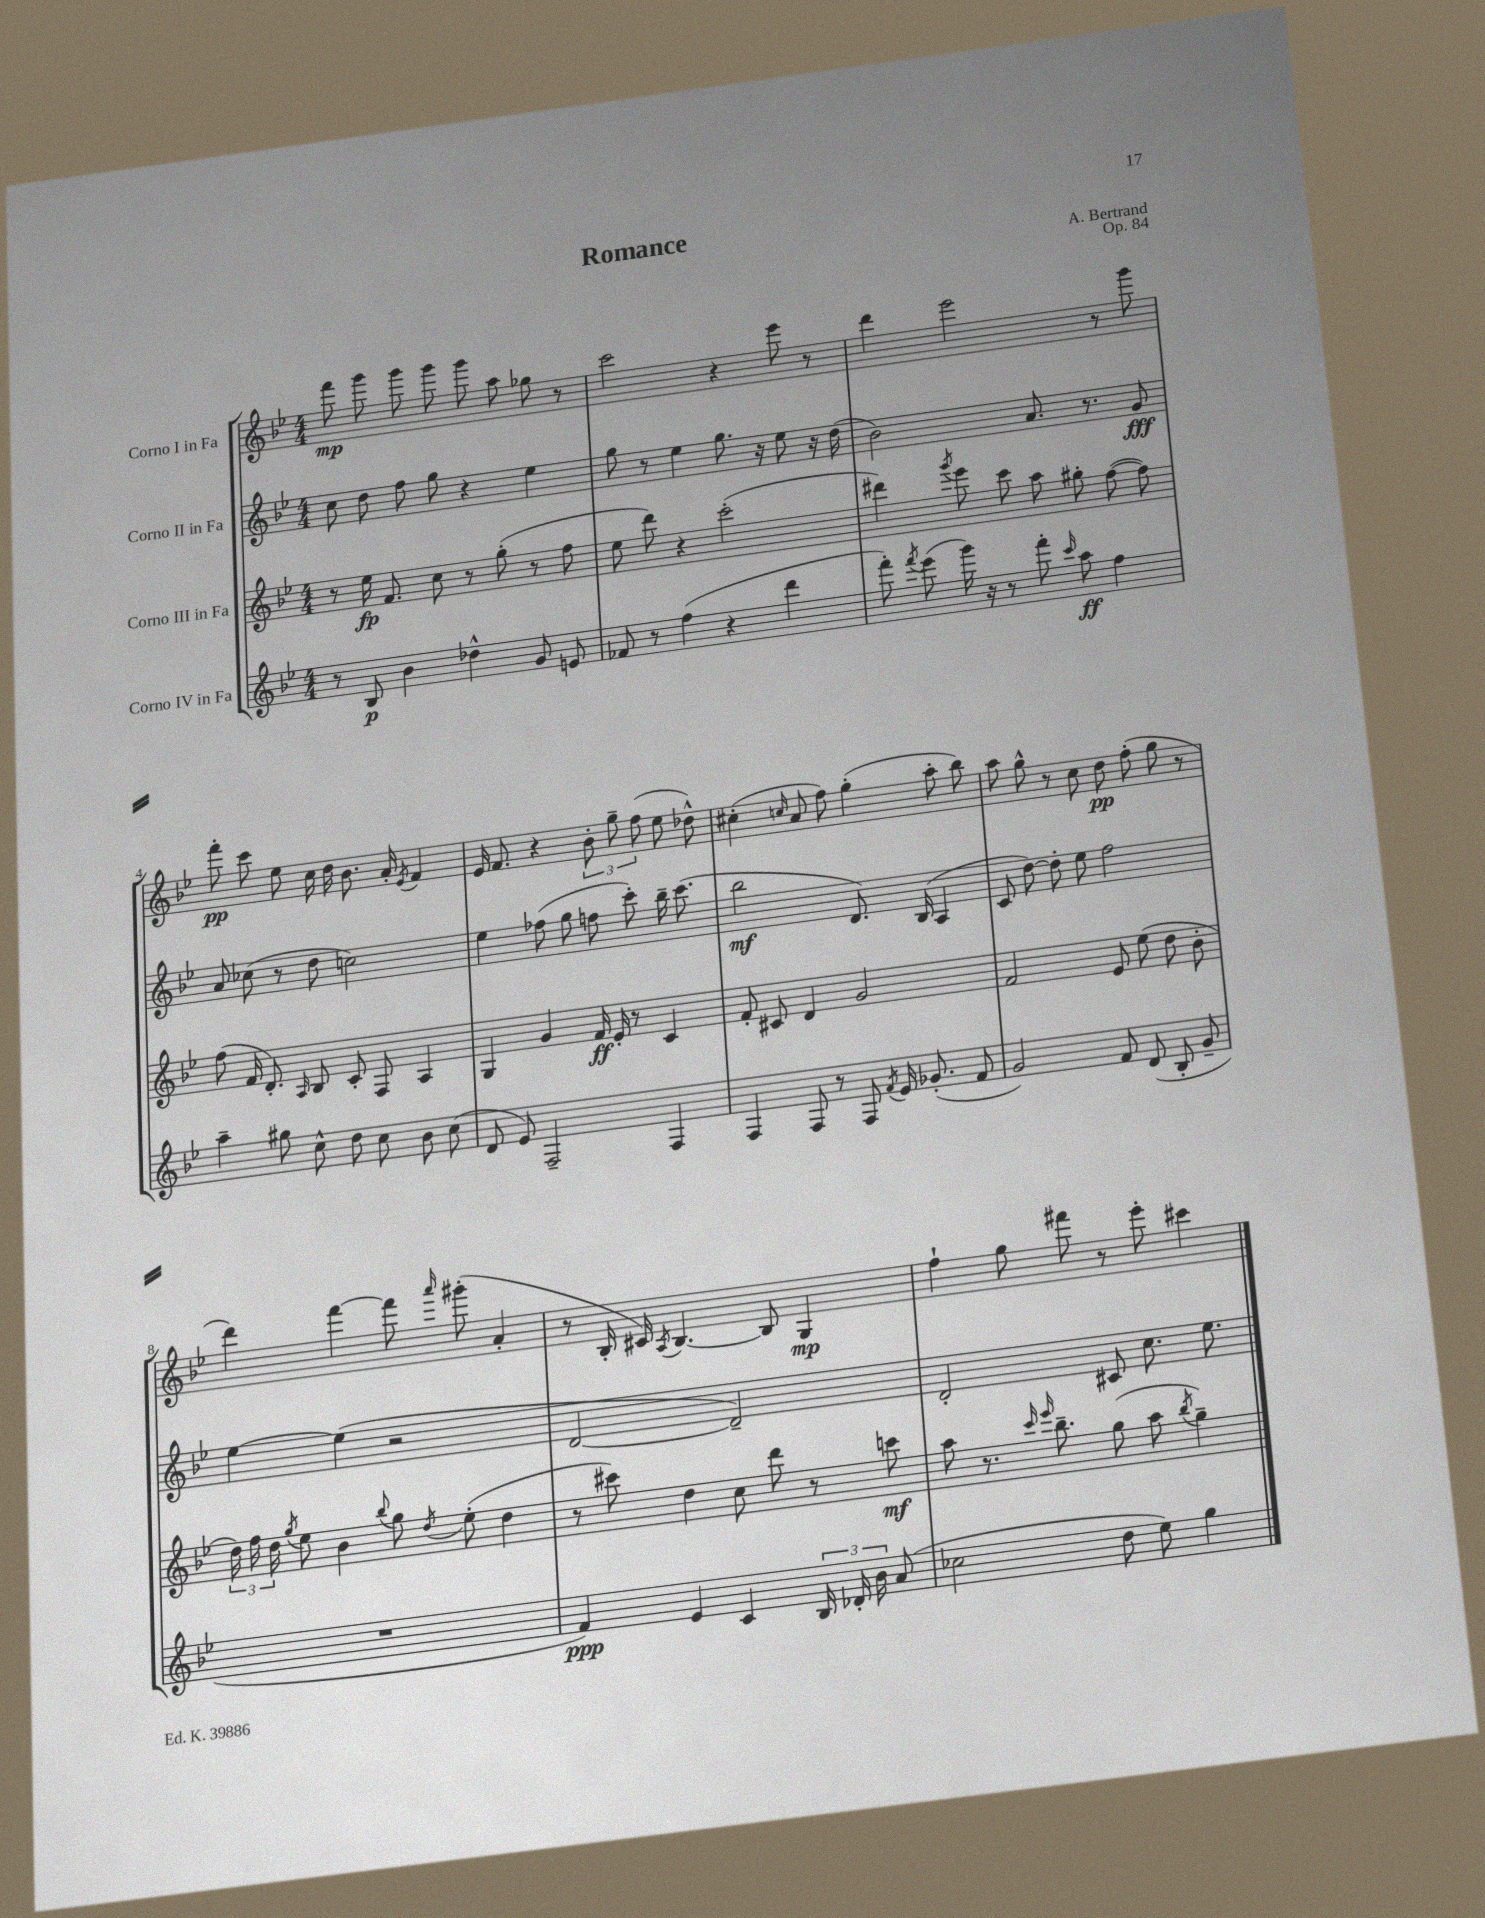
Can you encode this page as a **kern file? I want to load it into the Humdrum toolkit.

**kern	**dynam	**kern	**dynam	**kern	**dynam	**kern	**dynam
*part4	*part4	*part3	*part3	*part2	*part2	*part1	*part1
*staff4	*staff4	*staff3	*staff3	*staff2	*staff2	*staff1	*staff1
*I"Corno IV in Fa	*	*I"Corno III in Fa	*	*I"Corno II in Fa	*	*I"Corno I in Fa	*
*clefG2	*	*clefG2	*	*clefG2	*	*clefG2	*
*k[b-e-]	*	*k[b-e-]	*	*k[b-e-]	*	*k[b-e-]	*
*M4/4	*	*M4/4	*	*M4/4	*	*M4/4	*
=1	=1	=1	=1	=1	=1	=1	=1
8r	.	8r	.	8cc\	.	8fff\	mp
8B-/	p	16ee-\	fp	8dd\	.	8ggg\	.
.	.	8.f/	.	.	.	.	.
4b-\	.	.	.	8ff\	.	8ggg\	.
.	.	8cc\	.	8gg\	.	8ggg\	.
4dd-X^^\	.	8r	.	4r	.	8ggg\	.
.	.	(8gg'\	.	.	.	8aa\	.
8g/	.	8r	.	4ee-\	.	8gg-X\	.
8en/	.	8ff\	.	.	.	8r	.
=2	=2	=2	=2	=2	=2	=2	=2
8f-X/	.	8ee-\	.	8gg\	.	2ccc\	.
8r	.	8ddd\)	.	8r	.	.	.
(4ff\	.	4r	.	4ee-\	.	.	.
4r	.	(2ccc'\	.	8.gg\	.	4r	.
.	.	.	.	16r	.	.	.
4ddd\	.	.	.	8ee-\	.	8eee-\	.
.	.	.	.	16r	.	8r	.
.	.	.	.	(16dd\	.	.	.
=3	=3	=3	=3	=3	=3	=3	=3
8fff'\)	.	4ddd#X\)	.	2b-\)	.	4ddd\	.
8qfff/	.	.	.	.	.	.	.
(8eee-\	.	.	.	.	.	.	.
.	.	8qggg/	.	.	.	.	.
16ggg\)	.	8eee-\	.	.	.	2eee-\	.
16r	.	.	.	.	.	.	.
8r	.	8ccc\	.	.	.	.	.
8fff'\	.	8aa\	.	8.a/	.	.	.
16qqccc/	.	.	.	.	.	.	.
8aa\	ff	8gg#X'\	.	.	.	.	.
.	.	.	.	8.r	.	.	.
4ff\	.	([8ff\	.	.	.	8r	.
.	.	8ff\])	.	8g/	fff	8ggg\	.
!!LO:LB:g=z
=4	=4	=4	=4	=4	=4	=4	=4
4aa~\	.	(8ff\	.	8a/	.	8fff'\	pp
.	.	16f/	.	(8cc-X\	.	8ccc\	.
.	.	8.d'/)	.	.	.	.	.
8gg#X\	.	.	.	8r	.	8ee-\	.
.	.	16qqA/	.	.	.	.	.
8cc^^\	.	8B-/	.	8dd\	.	16cc\	.
.	.	.	.	.	.	16dd\	.
8dd\	.	8c'/	.	2ccn\)	.	8.b-\	.
8cc\	.	8F/	.	.	.	.	.
.	.	.	.	.	.	16a'/	.
.	.	.	.	.	.	8qe-/	.
8b-\	.	4A/	.	.	.	4f/	.
(8cc\	.	.	.	.	.	.	.
=5	=5	=5	=5	=5	=5	=5	=5
8d/	.	4G/	.	4ee-\	.	16e-/	.
.	.	.	.	.	.	8.f/	.
8e-/)	.	.	.	.	.	.	.
2F~/	.	4g/	.	(8ff-X\	.	4r	.
.	.	.	.	8gg\	.	.	.
.	.	16f/	ff	8ffn\	.	12b-'\	.
.	.	16e-'/	.	.	.	.	.
.	.	.	.	.	.	12gg~\	.
.	.	8r	.	8ccc'\)	.	.	.
.	.	.	.	.	.	(12ff\	.
4F/	.	4c/	.	16bb-~\	.	8ee-\	.
.	.	.	.	(8.ccc\	.	.	.
.	.	.	.	.	.	8dd-X^^\)	.
=6	=6	=6	=6	=6	=6	=6	=6
4F/	.	8f'/	.	2bb-\	mf	(4cc#X'\	.
.	.	8c#X/	.	.	.	.	.
.	.	.	.	.	.	16qqccn/	.
8F/	.	4d/	.	.	.	8a/	.
8r	.	.	.	.	.	8ff\)	.
8F/	.	2g/	.	8.d/)	.	(4gg'\	.
8qf/	.	.	.	.	.	.	.
16e-/	.	.	.	.	.	.	.
(8.g-X'/	.	.	.	(16B-/	.	.	.
.	.	.	.	4A/	.	8aa'\	.
8f/	.	.	.	.	.	8bb-\)	.
=7	=7	=7	=7	=7	=7	=7	=7
2g/)	.	2f/	.	8c/	.	8aa\	.
.	.	.	.	[8dd\)	.	8gg^^\	.
.	.	.	.	8dd'\]	.	8r	.
.	.	.	.	8ee-\	.	8cc\	.
8f/	.	8e-/	.	2ff\	.	8dd\	pp
(8d/	.	(8ee-\	.	.	.	(8ff'\	.
8B-'/	.	8dd\	.	.	.	8gg\	.
8g~/	.	8b-'\	.	.	.	8r	.
!!LO:LB:g=z
=8	=8	=8	=8	=8	=8	=8	=8
1r	.	24dd\)	.	[4ee-\	.	4ddd\)	.
.	.	24ff\	.	.	.	.	.
.	.	24dd\	.	.	.	.	.
.	.	8qgg/	.	.	.	.	.
.	.	8ee-\	.	.	.	.	.
.	.	4b-\	.	(4ee-\]	.	[4fff\	.
.	.	8qqbb-/	.	.	.	.	.
.	.	8gg\	.	2r	.	8fff\]	.
.	.	8qdd/	.	.	.	16qqaaa/	.
.	.	(8ee-'\	.	.	.	(8ggg#X'\	.
.	.	4dd\	.	.	.	4a'/	.
=9	=9	=9	=9	=9	=9	=9	=9
4f/)	ppp	8r	.	[2d/	.	8r	.
.	.	8ccc#X\)	.	.	.	16B-'/	.
.	.	.	.	.	.	16c#X/)	.
.	.	.	.	.	.	8qA/	.
4e-/	.	4dd\	.	.	.	[4.B-/	.
4c/	.	8cc\	.	2d~/])	.	.	.
.	.	8ddd\	.	.	.	8B-/]	.
24B-/	.	8r	.	.	.	4G/	mp
24d-X'/	.	.	.	.	.	.	.
24b-\	.	.	.	.	.	.	.
(8a/	.	8cccn\	mf	.	.	.	.
=10	=10	=10	=10	=10	=10	=10	=10
2cc-X\	.	8aa\	.	2d'/	.	4ff`\	.
.	.	8.r	.	.	.	.	.
.	.	.	.	.	.	8gg\	.
.	.	16qqccc/	.	.	.	.	.
.	.	16qqeee-/	.	.	.	.	.
.	.	8.bb-~\	.	.	.	.	.
.	.	.	.	.	.	8fff#X\	.
8dd\	.	(8gg\	.	8c#X/	.	8r	.
8ee-\)	.	8aa\	.	8.cc\	.	8eee-'\	.
.	.	8qbb-/	.	.	.	.	.
4gg\	.	4gg~\)	.	.	.	4ccc#X\	.
.	.	.	.	8.ee-\	.	.	.
==	==	==	==	==	==	==	==
*-	*-	*-	*-	*-	*-	*-	*-
